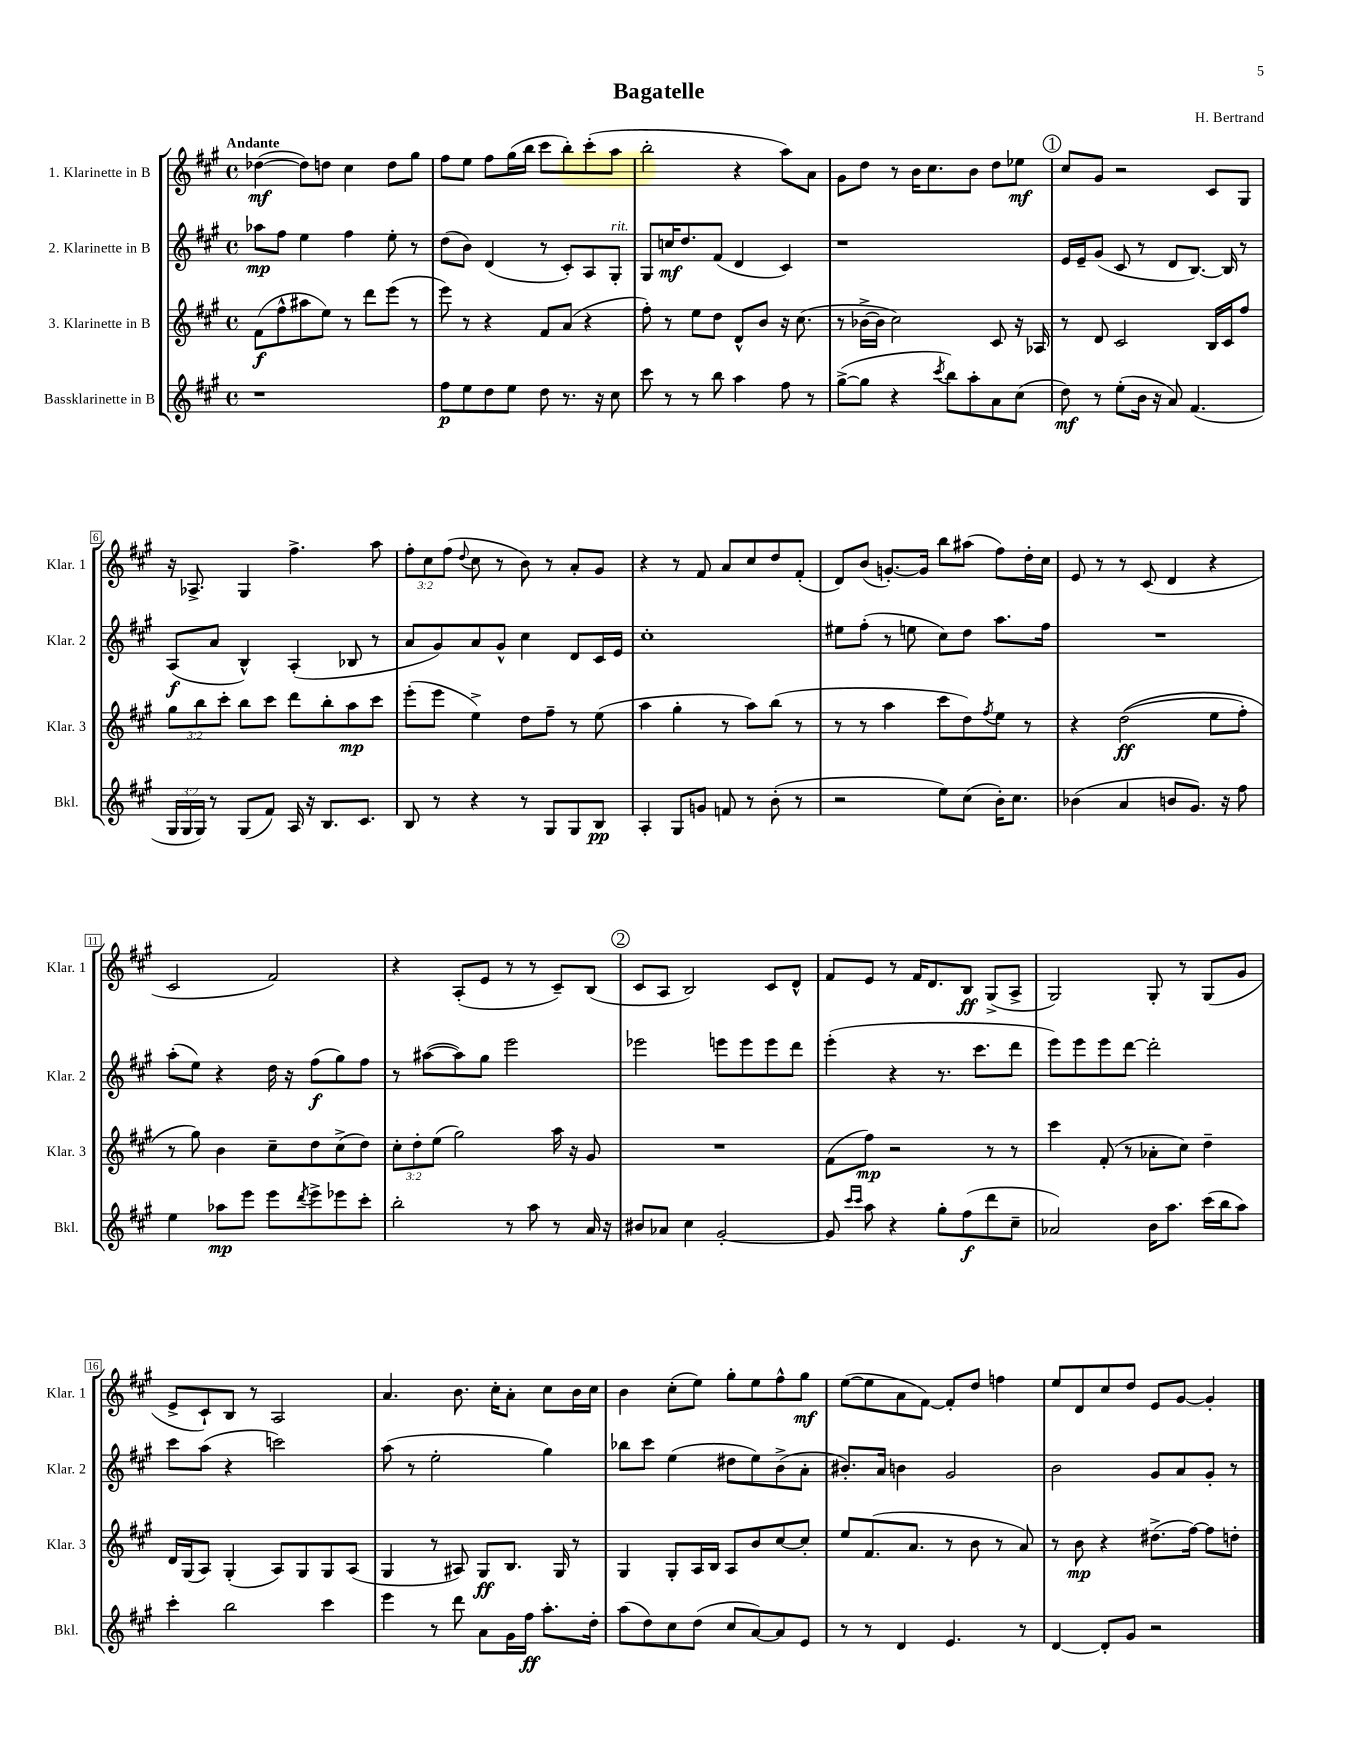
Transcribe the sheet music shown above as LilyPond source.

\header { title = "Bagatelle" composer = "H. Bertrand" }
<<
\new StaffGroup <<
\new Staff = "s0" \with { instrumentName = "1. Klarinette in B" shortInstrumentName = "Klar. 1" } {
    \clef treble \key a \major \defaultTimeSignature \time 4/4 \override Staff.TupletNumber.text = #tuplet-number::calc-fraction-text \tempo "Andante"
    des''4~\mf( des''8) d''8 cis''4 d''8 gis''8 |
    fis''8 e''8 fis''8 gis''16( b''16 cis'''8 b''8-.) cis'''8-.( a''8 |
    b''2-. r4 a''8) a'8 |
    gis'8 d''8 r8 b'16 cis''8. b'8 d''8 ees''8\mf |
    \mark \markup { \circle "1" } cis''8 gis'8 r2 cis'8 gis8 |
    r16 aes8.-> gis4 fis''4.-> a''8 |
    \tuplet 3/2 { fis''8-. cis''8 fis''8( } \appoggiatura { d''8 } cis''8 r8 b'8) r8 a'8-. gis'8 |
    r4 r8 fis'8 a'8 cis''8 d''8 fis'8-.( |
    d'8) b'8( g'8.~-.) g'16 b''8 ais''8( fis''8) d''16-. cis''16 |
    e'8 r8 r8 cis'8( d'4 r4 |
    cis'2 fis'2) |
    r4 a8-.( e'8 r8 r8 cis'8--) b8( |
    \mark \markup { \circle "2" } cis'8 a8 b2) cis'8 d'8-^ |
    fis'8 e'8 r8 fis'16 d'8. b8\ff gis8->( a8-> |
    gis2) gis8-. r8 gis8( gis'8 |
    e'8-> cis'8-!) b8 r8 a2 |
    a'4. b'8. cis''16-. a'8-. cis''8 b'16 cis''16 |
    b'4 cis''8-.( e''8) gis''8-. e''8 fis''8-^ gis''8\mf |
    e''8~( e''8 a'8 fis'8~) fis'8-. d''8 f''4 |
    e''8 d'8 cis''8 d''8 e'8 gis'8~ gis'4-. \bar "|." |
}
\new Staff = "s1" \with { instrumentName = "2. Klarinette in B" shortInstrumentName = "Klar. 2" } {
    \clef treble \key a \major \defaultTimeSignature \time 4/4
    aes''8\mp fis''8 e''4 fis''4 e''8-. r8 |
    d''8( b'8) d'4( r8 cis'8-.) a8 gis8-.^\markup { \italic "rit." } |
    gis8 c''16\mf d''8. fis'8( d'4 cis'4) |
    r1 |
    \mark \markup { \circle "1" } e'16 e'16-- gis'8( cis'8 r8 d'8 b8.~) b16 r8 |
    a8\f( a'8 b4-^) a4-.( bes8 r8 |
    a'8 gis'8) a'8 gis'8-^ cis''4 d'8 cis'16 e'16 |
    cis''1-. |
    eis''8 fis''8-.( r8 e''8 cis''8) d''8 a''8. fis''16 |
    R1 |
    a''8-.( e''8) r4 d''16 r16 fis''8\f( gis''8) fis''8 |
    r8 ais''8~( ais''8) gis''8 e'''2 |
    \mark \markup { \circle "2" } ees'''2 e'''8 e'''8 e'''8 d'''8 |
    e'''4-.( r4 r8. cis'''8. d'''8 |
    e'''8) e'''8 e'''8 d'''8~ d'''2-. |
    cis'''8 a''8( r4 c'''2) |
    a''8( r8 e''2-. gis''4) |
    bes''8 cis'''8 e''4( dis''8 e''8) b'8->( a'8-. |
    bis'8.-.) a'16 b'4 gis'2 |
    b'2 gis'8 a'8 gis'8-. r8 \bar "|." |
}
\new Staff = "s2" \with { instrumentName = "3. Klarinette in B" shortInstrumentName = "Klar. 3" } {
    \clef treble \key a \major \defaultTimeSignature \time 4/4 \override Staff.TupletNumber.text = #tuplet-number::calc-fraction-text
    fis'8\f( fis''8-^ ais''8 e''8) r8 d'''8 e'''8( r8 |
    e'''8) r8 r4 fis'8 a'8( r4 |
    fis''8-.) r8 e''8 d''8 d'8-^ b'8 r16 cis''8.( |
    r8 bes'16~-> bes'16 cis''2) cis'8 r16 aes16 |
    \mark \markup { \circle "1" } r8 d'8 cis'2 b16 cis'16 fis''8 |
    \tuplet 3/2 { gis''8 b''8 cis'''8-. } b''8 cis'''8 d'''8 b''8-. a''8\mp cis'''8 |
    e'''8-.( e'''8 e''4->) d''8 fis''8-- r8 e''8( |
    a''4 gis''4-. r8 a''8) b''8( r8 |
    r8 r8 a''4 cis'''8 d''8) \acciaccatura { fis''8 } e''8 r8 |
    r4 d''2\ff(\( e''8 fis''8-.) |
    r8 gis''8\) b'4 cis''8-- d''8 cis''8->( d''8) |
    \tuplet 3/2 { cis''8-. d''8-. e''8( } gis''2) a''16 r16 gis'8 |
    \mark \markup { \circle "2" } R1 |
    fis'8( fis''8\mp) r2 r8 r8 |
    cis'''4 fis'8-.( r8 aes'8-. cis''8) d''4-- |
    d'16 gis16( a8) gis4-.( a8) gis8 gis8 a8( |
    gis4 r8 ais8) gis8\ff b8. gis16 r8 |
    gis4 gis8-. a16 b16 a8 b'8 cis''8~ cis''8-. |
    e''8 fis'8.( a'8. r8 b'8 r8 a'8) |
    r8 b'8\mp r4 dis''8.->( fis''16~) fis''8 d''8-. \bar "|." |
}
\new Staff = "s3" \with { instrumentName = "Bassklarinette in B" shortInstrumentName = "Bkl." } {
    \clef treble \key a \major \defaultTimeSignature \time 4/4 \override Staff.TupletNumber.text = #tuplet-number::calc-fraction-text
    r1 |
    fis''8\p e''8 d''8 e''8 d''8 r8. r16 cis''8 |
    cis'''8 r8 r8 b''8 a''4 fis''8 r8 |
    gis''8~->( gis''8 r4 \acciaccatura { cis'''8 } b''8) a''8-. a'8 cis''8( |
    \mark \markup { \circle "1" } d''8\mf) r8 e''8-.( b'16 r16 a'8) fis'4.( |
    \tuplet 3/2 { gis16 gis16 gis16) } r8 gis8( fis'8) a16 r16 b8. cis'8. |
    b8 r8 r4 r8 gis8 gis8 b8\pp |
    a4-. gis8 g'8 f'8 r8 b'8-.( r8 |
    r2 e''8) cis''8( b'16-.) cis''8. |
    bes'4( a'4 b'8 gis'8.) r16 fis''8 |
    e''4 aes''8\mp e'''8 e'''8 \acciaccatura { d'''8 } e'''8-> ees'''8 cis'''8-. |
    b''2-. r8 a''8 r8 a'16 r16 |
    \mark \markup { \circle "2" } bis'8 aes'8 cis''4 gis'2~-. |
    gis'8 \grace { cis'''16 cis'''16 } a''8 r4 gis''8-. fis''8\f( d'''8 cis''8-- |
    aes'2) b'16 a''8. cis'''16( b''16 a''8) |
    cis'''4-. b''2 cis'''4 |
    e'''4 r8 d'''8 a'8 gis'16 fis''16\ff a''8.-. d''16-. |
    a''8( d''8) cis''8 d''8( cis''8 a'8~) a'8 e'8 |
    r8 r8 d'4 e'4. r8 |
    d'4~ d'8-. gis'8 r2 \bar "|." |
}
>>
>>
\layout { \context { \Score \override BarNumber.stencil = #(make-stencil-boxer 0.1 0.3 ly:text-interface::print) } }
